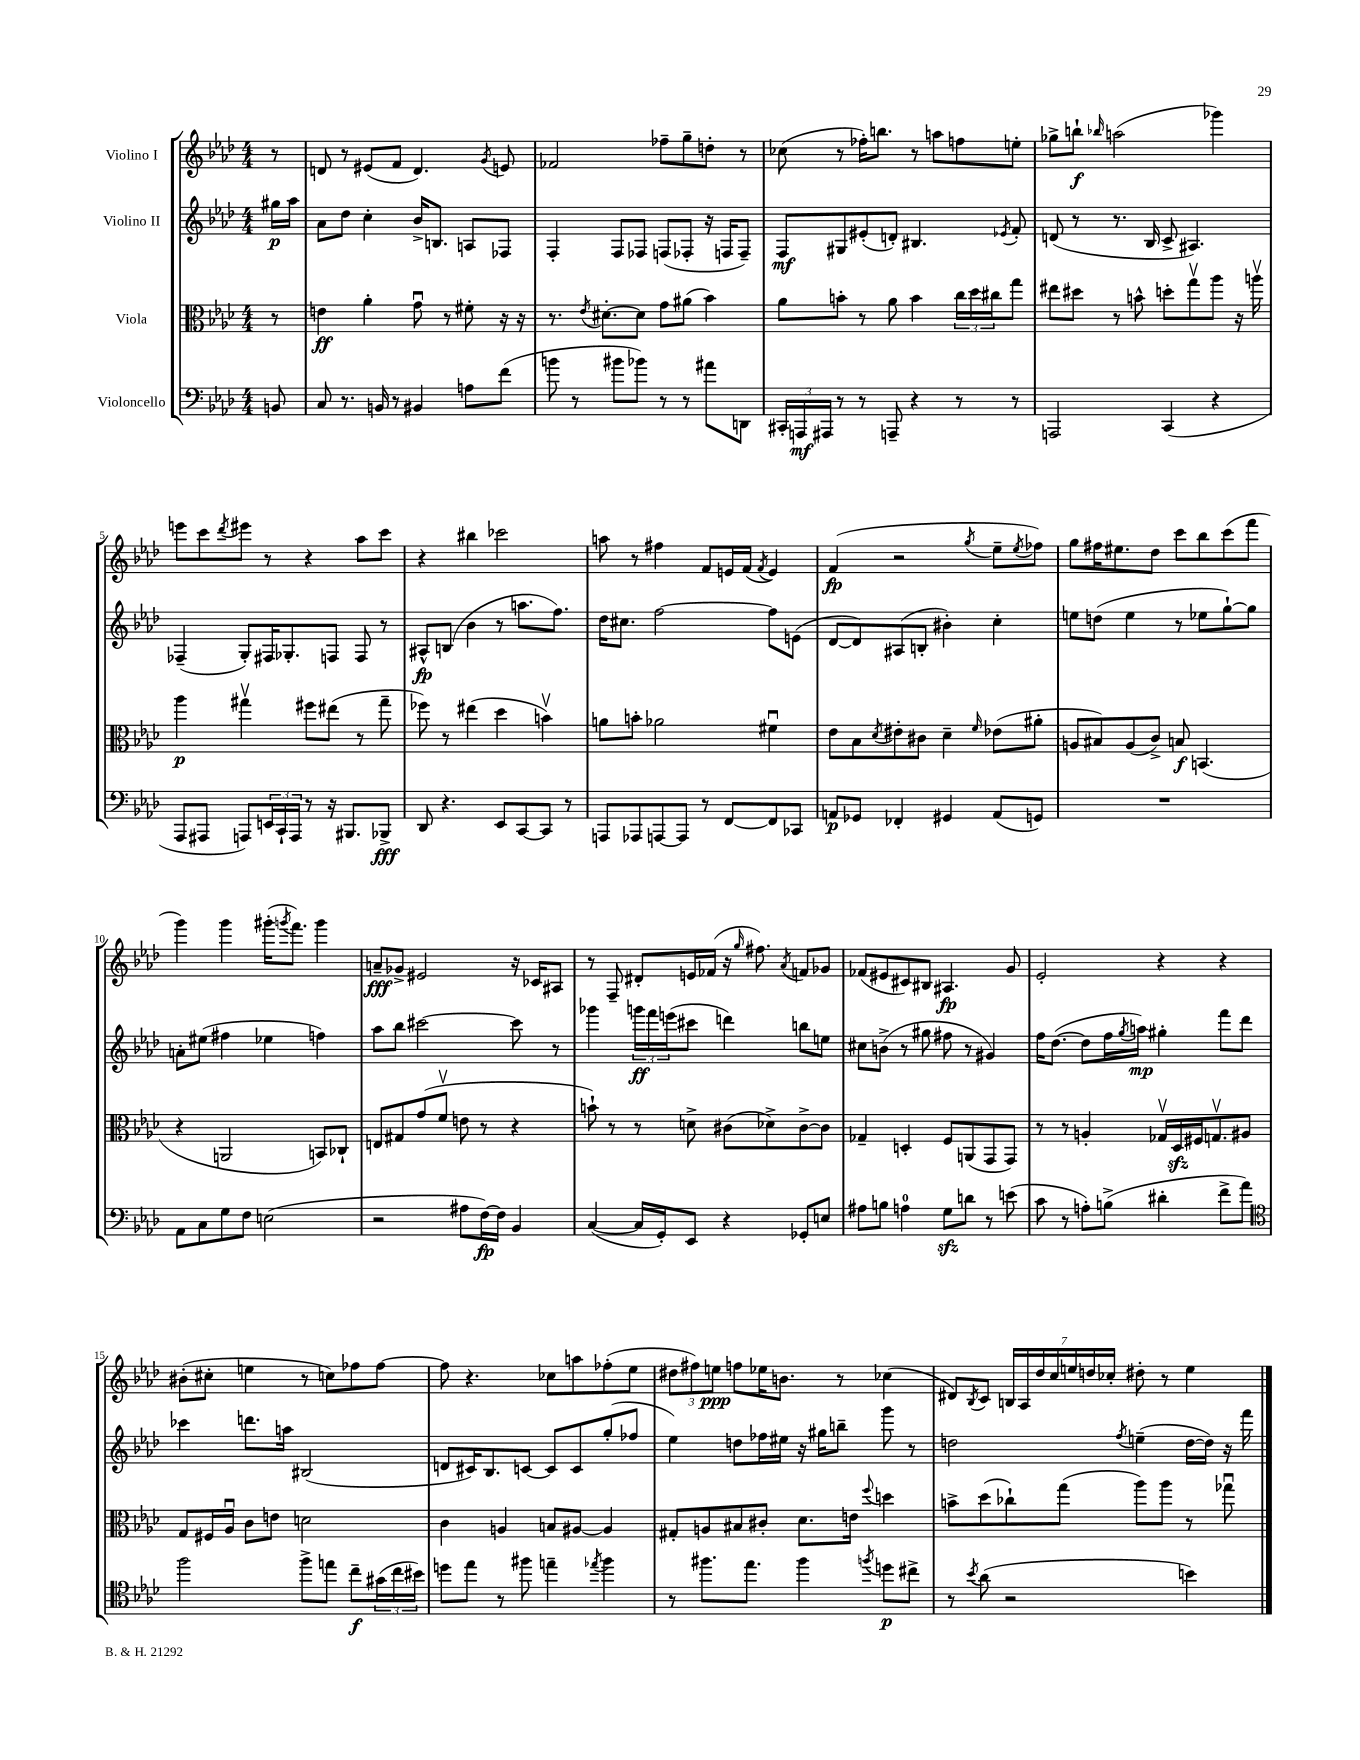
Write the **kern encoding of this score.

**kern	**kern	**kern	**kern
*staff4	*staff3	*staff2	*staff1
*clefF4	*clefC3	*clefG2	*clefG2
*k[b-e-a-d-]	*k[b-e-a-d-]	*k[b-e-a-d-]	*k[b-e-a-d-]
*M4/4	*M4/4	*M4/4	*M4/4
8BB	8r	16gg#	8r
.	.	16aa-	.
=	=	=	=
8C	4e	8a-	8d
8.r	.	8dd-	8r
.	4a-'	4cc'	(8e#
16BB	.	.	.
8r	.	.	8f
4BB#	8gu	16b-^	4.d)
.	.	8.B	.
.	8r	.	.
8A	8f#'	8A	.
.	.	.	8qg
(8f	16r	8F-	8e
.	16r	.	.
=	=	=	=
8b	8.r	4F'	2f-
8r	.	.	.
.	8qe-	.	.
.	[8.d#'	.	.
8b#	.	8F	.
8b-)	8d#]	8F-	.
8r	8g	(8F	8ff-~
8r	(8a#	8F-'	8gg~
8a#	4b-)	16r	8dd'
.	.	16F	.
8DD	.	8F~)	8r
=	=	=	=
24CC#'	8a-	8F	(8cc-
24AAA	.	.	.
24AAA#	.	.	.
8r	8b'	8G#	8r
8r	8r	(8e#'	16ff-')
.	.	.	8.bb
8AAA~	8a-	8d')	.
4r	4b	4.B#	8r
.	.	.	8aa
8r	24cc	.	8ff
.	24dd-	.	.
.	24cc#	.	.
.	.	8qe-	.
8r	8gg	8f'	8ee'
=	=	=	=
2AAA	8ee#	(8d	8gg-^
.	8dd#	8r	8bb`
.	.	.	16qqbb-
.	8r	8.r	(2aa
.	8b^^	.	.
.	.	16B-	.
(4CC	8dd'	8c^	.
.	8ggv	4.A#)	.
4r	8aa-	.	4ggg-)
.	16r	.	.
.	16aav	.	.
=	=	=	=
8AAA-	4aa-	(4F-~	8eee
8AAA#	.	.	8ccc
.	.	.	8qddd-
8AAA)	4gg#v	8G')	8eee#
24EE	.	16F#	8r
24CC`	.	.	.
.	.	8.G-'	.
24AAA	.	.	.
8r	8ff#	.	4r
16r	(8ee#	8F	.
8.BBB#	.	.	.
.	8r	8F	8aa-
8BBB-^	8gg#~	8r	8ccc
=	=	=	=
8DD-	8ff-)	8A#^^	4r
4.r	8r	(8B	.
.	(4ee#	4b-	4bb#
8EE-	4dd-	8r	2ccc-
[8CC	.	8.aa	.
8CC]	4bv)	.	.
.	.	8.ff)	.
8r	.	.	.
=	=	=	=
8AAA	8a	16dd-	8aa
.	.	8.cc#	.
8AAA-	8b'	.	8r
[8AAA	2a-	[2ff	4ff#
8AAA]	.	.	.
8r	.	.	8f
[8FF	.	.	16e
.	.	.	(16f
.	.	.	8qf
8FF]	4f#u	8ff]	4e)
8CC-	.	(8e	.
=	=	=	=
8AA	8e-	[8d-	(4f
8GG-	8B-	8d-])	.
.	8qd-	.	.
4FF-'	8e#'	(8A#	2r
.	8c#	8B'	.
4GG#	4d-~	4b#')	.
.	16qqf	.	8qgg
(8AA	(8e-	4cc'	8ee-~
.	.	.	8qee-
8GG)	8a#'	.	8ff-)
=	=	=	=
1r	8A	8ee	8gg
.	8B#)	(8dd	16ff#
.	.	.	8.ee#
.	(8A	4ee	.
.	8c^)	.	8dd-
.	8B	8r	8ccc
.	(4.BB	8ee-	8bb-
.	.	[8gg`)	(8ccc
.	.	8gg]	8fff
=	=	=	=
8AA-	4r	8a'	4ggg)
8C	.	(8ee#	.
8G	2AA	4ff#	4ggg
8F	.	.	.
(2E	.	4ee-	(16ggg#'
.	.	.	8qggg
.	.	.	8.fff)
.	8BB)	4ff)	4ggg
.	8C-`	.	.
=	=	=	=
2r	8E	8aa-	8a~
.	8G#	8bb-	8g-^
.	(8g	[2ccc#	2e#
.	8fv	.	.
8A#	8e	.	.
[16F)	8r	.	.
16F]	.	.	.
4BB-	4r	8ccc#]	16r
.	.	.	16c-
.	.	8r	8A#
=	=	=	=
([4C	8b`)	4ggg-	8r
.	8r	.	8F~
16C]	8r	24ggg	8d#'
.	.	24fff	.
16GG')	.	.	.
.	.	(24eee	.
8EE-	8d^	8ccc#	16e
.	.	.	(16f-
4r	(8c#	4ddd)	16r
.	.	.	16qqgg
.	.	.	8.ff#)
.	8d-^)	.	.
.	.	.	8qa-
8GG-'	[8c#^	8bb	8f
8E	8c#]	8ee	8g-
=	=	=	=
8A#	4G-~	8cc#	(8f-
8B	.	(8b^	8e#
4A	4D'	8r	8c#)
.	.	8gg#	8B#
8G	8F	8ff#	4.A#
8d	(8AA	8r	.
8r	8GG	4g#)	.
(8e	8GG)	.	8g
=	=	=	=
8c	8r	16ff	2e-'
.	.	([8.dd-	.
8r	8r	.	.
8A')	4A'	8dd-]	.
(8B^	.	16ff	.
.	.	8qgg	.
.	.	16aa)	.
4d#'	16G-v	4gg#'	4r
.	16D-	.	.
.	16F#	.	.
.	8.Gv	.	.
8f^	.	8fff	4r
8a-)	8A#	8ddd-	.
=	=	=	=
*clefC4	*	*	*
2ff	8G	4ccc-	(8b#'
.	16F#	.	8cc#'
.	16A-u	.	.
.	8c	8.ddd	4ee
.	8e	.	.
.	.	16aa	.
8ff^	2d	(2B#	8r
8ee	.	.	8cc)
8cc~	.	.	8ff-
(24g#	.	.	[8ff-
24cc	.	.	.
24b#)	.	.	.
=	=	=	=
8dd	4c	8d	8ff-]
8ee-	.	16c#)	4.r
.	.	8.B-	.
8r	4A	.	.
8ff#	.	[8c	.
4ee~	8B	8c]	8cc-
.	[8A#	8c	8aa
8qee-	.	.	.
4ff#	4A#]	(8gg'	(8ff-'
.	.	8ff-	8ee-
=	=	=	=
8r	8G#'	4ee-)	12dd#
.	.	.	12ff#)
8.ff#	8A	.	.
.	.	.	12ee
.	8B#	8dd	8ff
8.ee-	.	.	.
.	8c#'	16ff-	16ee-
.	.	16ee#	8.b
4ff#	8.d-	16r	.
.	.	16gg#	.
.	.	8bb~	8r
.	16e	.	.
8qff	8qqff	.	.
8dd	4dd	8ggg	(4cc-
8cc#^	.	8r	.
=	=	=	=
8r	8b^	2dd	8d#)
8qb-	.	.	8qB-
(8a-	(8dd-	.	8c
2r	8cc-`)	.	28B
.	.	.	28A-
.	.	.	28dd-
.	.	.	28cc
.	(8gg	.	.
.	.	.	28ee
.	.	.	28dd
.	.	.	28cc-'
.	.	8qff	.
.	8aa-)	(4ee~	8dd#'
.	8aa-	.	8r
4b)	8r	[16dd	4ee
.	.	16dd])	.
.	8gg-u	16r	.
.	.	16fff	.
==	==	==	==
*-	*-	*-	*-
